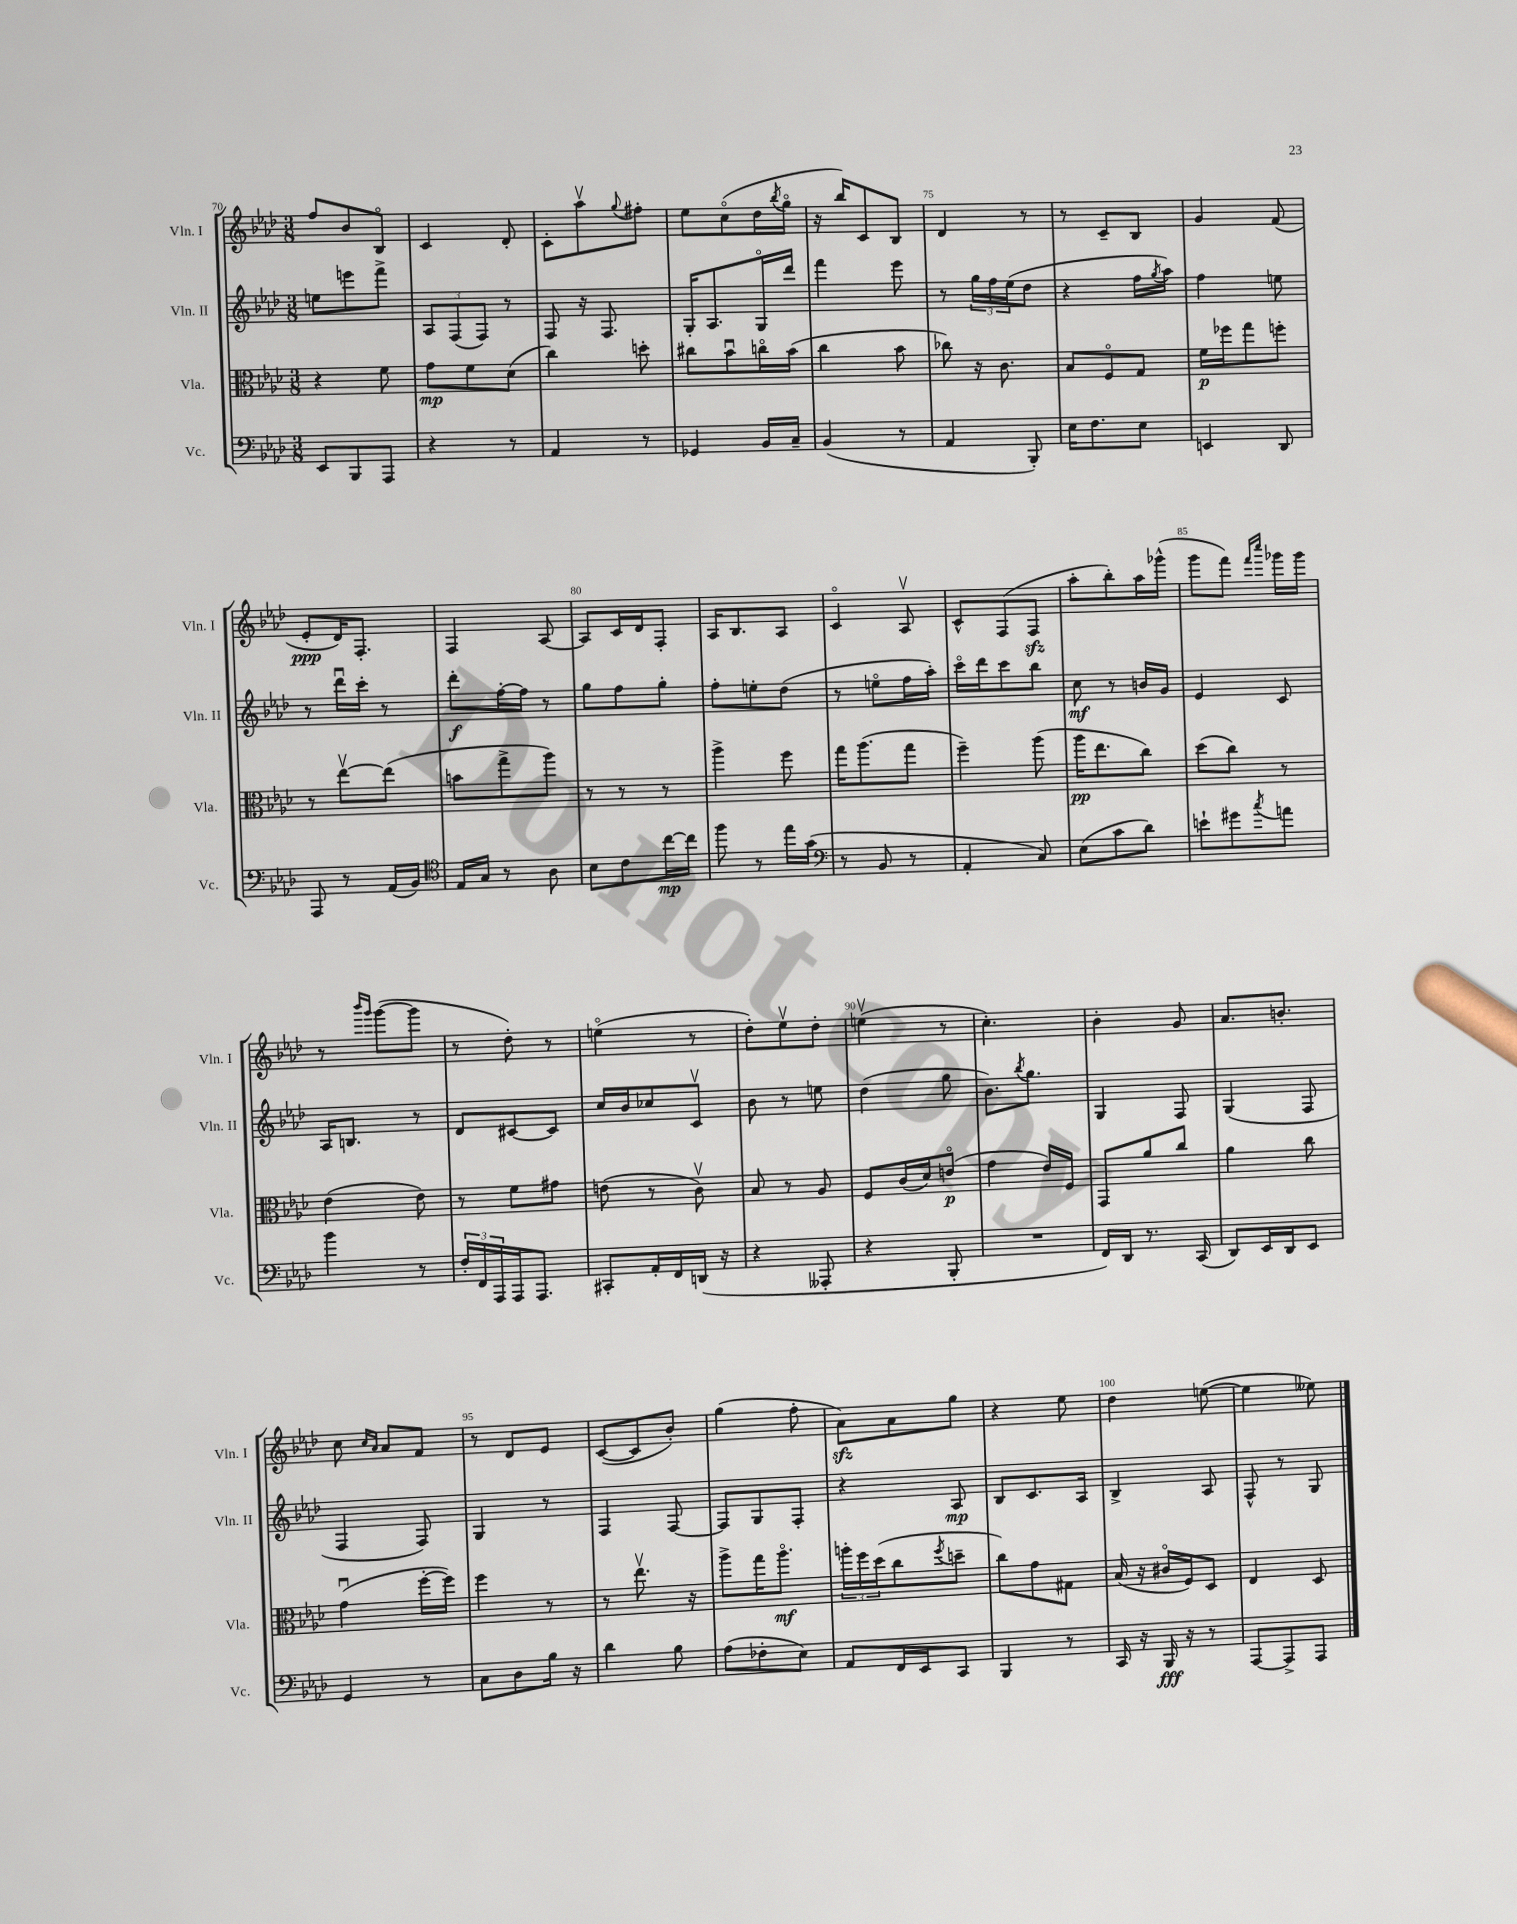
<<
\new StaffGroup <<
\new Staff = "s0" \with { instrumentName = "Vln. I" shortInstrumentName = "Vln. I" } {
    \clef treble \key aes \major \numericTimeSignature \time 3/8
    f''8 bes'8 bes8\flageolet |
    c'4 des'8-. |
    c'8-. aes''8\upbow \appoggiatura { g''8 } fis''8-. |
    ees''8 c''8\flageolet( des''16 \acciaccatura { bes''8 } g''16\flageolet |
    r16 bes''16) c'8 bes8 |
    des'4 r8 |
    r8 c'8-- bes8 |
    g'4 f'8( |
    ees'8-.\ppp des'16) f8.-. |
    f4 aes8~ |
    aes8 c'16 des'16 f8-. |
    aes16 bes8. aes8 |
    c'4\flageolet aes8\upbow |
    c'8-^ f8( f8\sfz |
    aes''8-. bes''8-.) aes''16 ges'''16-^( |
    g'''8 f'''8) \grace { f'''16 c''''16 } ges'''16 ges'''16 |
    r8 \grace { bes'''16 g'''16 } g'''8~( g'''8 |
    r8 des''8-.) r8 |
    e''4\flageolet( r8 |
    des''8-.) ees''8\upbow des''8-. |
    e''4\upbow( r8 |
    c''4.-.) |
    bes'4-. g'8 |
    aes'8. b'8.-. |
    c''8 \grace { c''16 aes'16 } aes'8 f'8 |
    r8 des'8 ees'8 |
    c'8~( c'8 bes'8-.) |
    g''4( f''8-. |
    aes'8\sfz) aes'8 g''8 |
    r4 ees''8 |
    des''4 e''8~( |
    e''4 eeses''8) \bar "|." |
}
\new Staff = "s1" \with { instrumentName = "Vln. II" shortInstrumentName = "Vln. II" } {
    \clef treble \key aes \major \numericTimeSignature \time 3/8
    e''8 e'''8 f'''8-> |
    \tuplet 3/2 { aes8 f8( f8) } r8 |
    f8 r16 f8. |
    g16-. aes8. g16\flageolet des'''16 |
    f'''4 ees'''8 |
    r8 \tuplet 3/2 { g''16 f''16 ees''16( } des''8 |
    r4 f''16 \acciaccatura { g''8 } aes''16) |
    f''4 e''8 |
    r8 des'''16\downbow c'''16-. r8 |
    des'''8-.\f f''16~-. f''16 r8 |
    g''8 f''8 g''8-. |
    f''8-. e''8-. des''8( |
    r8 e''8\flageolet f''16 aes''16-.) |
    c'''16\flageolet des'''16 c'''8 bes''8 |
    c''8\mf r8 b'16 g'16 |
    ees'4 c'8 |
    aes16 b8. r8 |
    des'8 cis'8~ cis'8 |
    c''16 bes'16 ces''8 c'8\upbow |
    bes'8 r8 e''8 |
    des''4( g''8 |
    bes'8.) \acciaccatura { bes''8 } g''8. |
    g4 f8 |
    g4( f8 |
    f4 f8) |
    g4 r8 |
    f4 f8~ |
    f8 g8 f8-. |
    r4 aes8\mp |
    bes8 c'8. aes16 |
    bes4-> aes8 |
    f8-^ r8 g8 \bar "|." |
}
\new Staff = "s2" \with { instrumentName = "Vla." shortInstrumentName = "Vla." } {
    \clef alto \key aes \major \numericTimeSignature \time 3/8
    r4 f'8 |
    g'8\mp f'8 des'8( |
    c''4) d''8-. |
    cis''8 bes'8\downbow c''16\flageolet bes'16( |
    c''4 bes'8 |
    ces''8) r16 c'8. |
    bes8 f8\flageolet g8 |
    f'16\p fes''16 g''8 f''8-. |
    r8 ees''8~\upbow ees''8( |
    b'8 g''8-> aes''8) |
    r8 r8 r8 |
    aes''4-> f''8 |
    g''16 aes''8.( g''8 |
    f''4--) aes''8( |
    aes''16\pp ees''8. c''8) |
    des''8( c''8) r8 |
    ees'4( ees'8) |
    r8 f'8 gis'8 |
    e'8( r8 c'8\upbow) |
    bes8 r8 aes8 |
    f8 c'16( des'16) e'8\flageolet\p( |
    g'4 ees'16) f16 |
    g,8 aes'8 c''8 |
    aes'4 c''8 |
    g'4\downbow( f''16~-. f''16) |
    f''4 r8 |
    r8 ees''8.\upbow r16 |
    aes''8-> g''16 aes''8.\flageolet\mf |
    \tuplet 3/2 { a''16-. f''16 des''16( } c''8 \acciaccatura { f''8 } d''8-- |
    c''8) g'8 gis8 |
    bes16( r16 cis'16\flageolet f16) des8 |
    ees4 des8 \bar "|." |
}
\new Staff = "s3" \with { instrumentName = "Vc." shortInstrumentName = "Vc." } {
    \clef bass \key aes \major \numericTimeSignature \time 3/8
    ees,8 bes,,8 aes,,8 |
    r4 r8 |
    aes,4 r8 |
    ges,4 bes,16 c16-- |
    bes,4( r8 |
    aes,4 bes,,8-.) |
    ees16 f8. ees8 |
    e,4 des,8 |
    aes,,8 r8 aes,16( bes,16) |
    \clef tenor ees16 g16 r8 aes8 |
    bes8 c'8 c''16~\mp c''16 |
    f''8 r8 ees''16 g'16( |
    \clef bass r8 bes,8 r8 |
    aes,4-. c8) |
    ees8( c'8 des'8) |
    e'8-! gis'8 \acciaccatura { c''8 } a'8 |
    bes'4 r8 |
    \tuplet 3/2 { f16-. f,16 aes,,16 } aes,,16 aes,,8. |
    cis,8-. aes,16-. f,16 d,16( r16 |
    r4 aeses,,8-. |
    r4 bes,,8-. |
    R4. |
    f,16) des,16 r8. c,16( |
    des,8) ees,16 des,16 ees,8 |
    g,4 r8 |
    c8 des8 bes16 r16 |
    des'4 bes8 |
    aes8( fes8-. ees8) |
    aes,8 f,16 ees,16 c,8 |
    bes,,4 r8 |
    c,16 r16 bes,,16\fff r16 r8 |
    aes,,8~ aes,,8-> aes,,8 \bar "|." |
}
>>
>>
\layout { \context { \Score currentBarNumber = #70 \override BarNumber.break-visibility = ##(#f #t #t) barNumberVisibility = #(every-nth-bar-number-visible 5) } }
